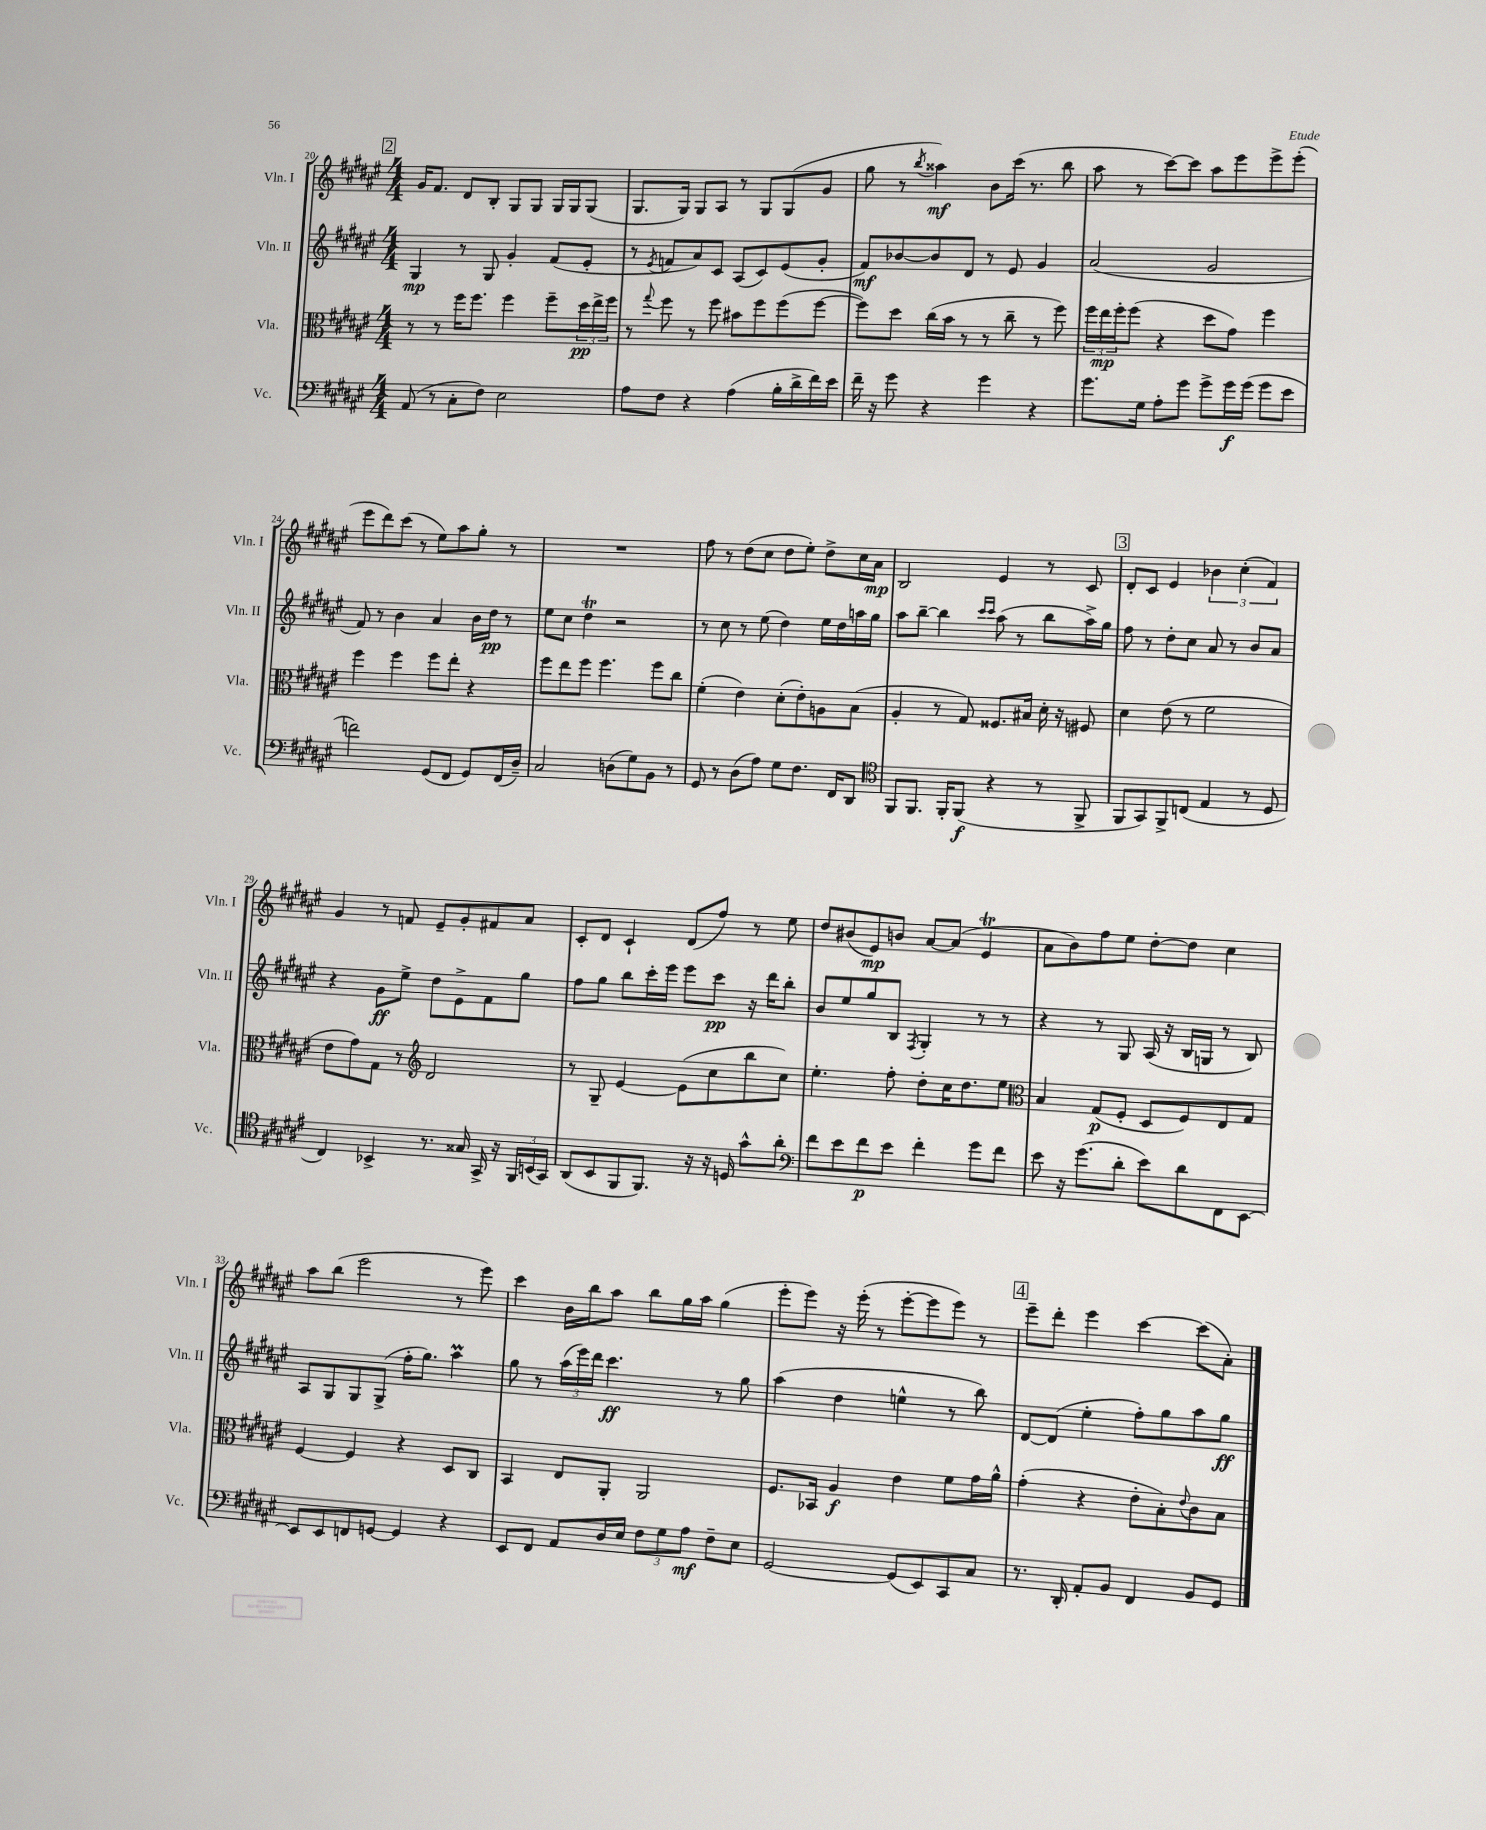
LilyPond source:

<<
\new StaffGroup <<
\new Staff = "s0" \with { instrumentName = "Vln. I" shortInstrumentName = "Vln. I" } {
    \clef treble \key fis \major \numericTimeSignature \time 4/4
    \mark \markup { \box "2" } gis'16 fis'8. dis'8 b8-. gis8 gis8 gis16 gis16 gis8( |
    gis8. gis16) gis8 ais8 r8 gis8 gis8( gis'8 |
    gis''8 r8 \acciaccatura { b''8 } aisis''4\mf) b'8 cis'''16( r8. b''8 |
    ais''8 r8 cis'''8~) cis'''8 ais''8 eis'''8 eis'''8-> eis'''8-.( |
    eis'''8 dis'''8) cis'''8( r8 eis''8) ais''8 gis''8-. r8 |
    R1 |
    fis''8 r8 dis''8( cis''8 dis''8 eis''8-.) dis''8-> cis''16 ais'16\mp |
    b2 eis'4 r8 cis'8 |
    \mark \markup { \box "3" } dis'8-. cis'8 eis'4 \tuplet 3/2 { bes'4 cis''4-.( fis'4) } |
    gis'4 r8 f'8 eis'8-- gis'8-. fis'8 ais'8 |
    cis'8-. dis'8 cis'4-! dis'8( fis''8) r8 eis''8 |
    dis''8 bis'8( eis'8\mp) b'8 ais'8~ ais'8( eis'4\trill |
    ais'8 b'8) fis''8 eis''8 dis''8~-. dis''8 cis''4 |
    ais''8 b''8( eis'''2 r8 eis'''8) |
    cis'''4 b'16 b''16 ais''8 b''8 gis''16 ais''16 gis''4( |
    eis'''8-. eis'''8) r16 eis'''16-.( r8 eis'''8~-. eis'''8 eis'''8) r8 |
    \mark \markup { \box "4" } eis'''8-- dis'''8-. eis'''4 cis'''4~ cis'''8( ais'8-.) \bar "|." |
}
\new Staff = "s1" \with { instrumentName = "Vln. II" shortInstrumentName = "Vln. II" } {
    \clef treble \key fis \major \numericTimeSignature \time 4/4
    \mark \markup { \box "2" } gis4\mp r8 gis8 gis'4-. fis'8( eis'8-. |
    r8 \acciaccatura { eis'8 } f'8 ais'8) cis'8 ais8( cis'8) eis'8( gis'8-. |
    fis'8\mf) bes'8~ bes'8 dis'8 r8 eis'8 gis'4 |
    ais'2( gis'2 |
    fis'8) r8 b'4 ais'4 b'16 dis''16\pp r8 |
    eis''8 cis''8 dis''4\trill r2 |
    r8 cis''8 r8 eis''8( dis''4) eis''16 dis''16 a''16 gis''16 |
    ais''8 b''8~-- b''4 \grace { cis'''16 cis'''16 } ais''8( r8 b''8 ais''16->) gis''16 |
    \mark \markup { \box "3" } fis''8 r8 dis''8-. cis''8 ais'8 r8 b'8 ais'8 |
    r4 gis'8\ff eis''8-> dis''8 eis'8-> fis'8 gis''8 |
    fis''8 gis''8 b''8 cis'''16-. eis'''16 eis'''8 cis'''8\pp r16 dis'''16 b''8-. |
    b'8 eis''8 gis''8 b8 \acciaccatura { fis8 } gis4-. r8 r8 |
    r4 r8 gis8 ais16( r16 b16 g16 r8 b8) |
    ais8 gis8 gis8 gis8->( fis''16-. gis''8.) ais''4\prall |
    gis''8 r8 \tuplet 3/2 { ais''16( eis'''16) dis'''16 } cis'''4.\ff r8 gis''8 |
    ais''4( dis''4 e''4-^ r8 b''8) |
    \mark \markup { \box "4" } dis'8~ dis'8( eis''4-. fis''8-.) gis''8 ais''8 gis''8\ff \bar "|." |
}
\new Staff = "s2" \with { instrumentName = "Vla." shortInstrumentName = "Vla." } {
    \clef alto \key fis \major \numericTimeSignature \time 4/4
    \mark \markup { \box "2" } r8 r8 fis''16 fis''8. fis''4 fis''8-- \tuplet 3/2 { dis''16\pp eis''16-> fis''16 } |
    r8 \appoggiatura { gis''8 } fis''8 r8 fis''8 bis'8 fis''8 fis''8( fis''8~ |
    fis''8) dis''8 cis''16( b'16 r8 r8 cis''8-- r8 fis''8) |
    \tuplet 3/2 { fis''16 eis''16\mp fis''16-. } fis''8( r4 dis''8 gis'8) fis''4 |
    fis''4 fis''4 fis''8 eis''8-. r4 |
    fis''8 eis''8 fis''8 fis''4. fis''8 cis''8 |
    fis'4-.( eis'4) dis'8-.( eis'8-.) a8 b8( |
    ais4-. r8 gis8) fisis8. bis16 dis'16-. r16 fis8 |
    \mark \markup { \box "3" } dis'4 eis'8( r8 fis'2 |
    eis'8 gis'8) gis8 r8 \clef treble dis'2 |
    r8 gis8-- eis'4~ eis'8( cis''8 b''8 cis''8) |
    eis''4.-. fis''8-. dis''8-. cis''16 dis''8. eis''8 |
    \clef alto b4 gis8\p( fis8-. dis8 fis8) eis8 gis8 |
    fis4~ fis4 r4 dis8 cis8 |
    b,4 eis8 ais,8-. ais,2 |
    fis8. bes,16 ais4\f eis'4 fis'8 gis'16 ais'16-^ |
    \mark \markup { \box "4" } gis'4-.( r4 eis'8-. b8-.) \appoggiatura { eis'8 } cis'8 b8 \bar "|." |
}
\new Staff = "s3" \with { instrumentName = "Vc." shortInstrumentName = "Vc." } {
    \clef bass \key fis \major \numericTimeSignature \time 4/4
    \mark \markup { \box "2" } ais,8( r8 cis8-. fis8) eis2 |
    ais8 fis8 r4 ais4( b16-. dis'16-> fis'16) eis'16 |
    fis'16-- r16 gis'8 r4 gis'4 r4 |
    gis'8. gis16 ais8-. gis'8 gis'8-> gis'16\f gis'16( gis'8 eis'8 |
    f'2) gis,8( fis,8 gis,8) fis,16( dis16--) |
    cis2 d8( gis8) b,8 r8 |
    gis,8 r8 dis8( ais8) gis8 fis8. fis,16 dis,8 |
    \clef tenor fis,8 fis,8. fis,16-. fis,8\f( r4 r8 fis,8-> |
    \mark \markup { \box "3" } fis,8 gis,8) fis,8-> c8( eis4 r8 dis8 |
    cis4) bes,4-> r8. gisis16 gis,16-> r16 \tuplet 3/2 { fis,16 b,16( gis,16) } |
    ais,8( b,8 fis,8 fis,8.) r16 r16 d16 gis'8-^ ais'8-. |
    \clef bass fis'8 eis'8 fis'8\p eis'8 fis'4-. gis'8 fis'8 |
    eis'8 r16 gis'8.( dis'8-. eis'8) dis'8 fis,8 eis,8~ |
    eis,8 eis,8 f,8 g,8~ g,4 r4 |
    eis,8 fis,8 ais,8 dis16 eis16 \tuplet 3/2 { fis8 gis8 ais8\mf } fis8-- eis8 |
    gis,2~ gis,8( eis,8) cis,8 cis8 |
    \mark \markup { \box "4" } r8. dis,16-. ais,8-. b,8 fis,4 b,8 gis,8 \bar "|." |
}
>>
>>
\layout { \context { \Score currentBarNumber = #20 } }
